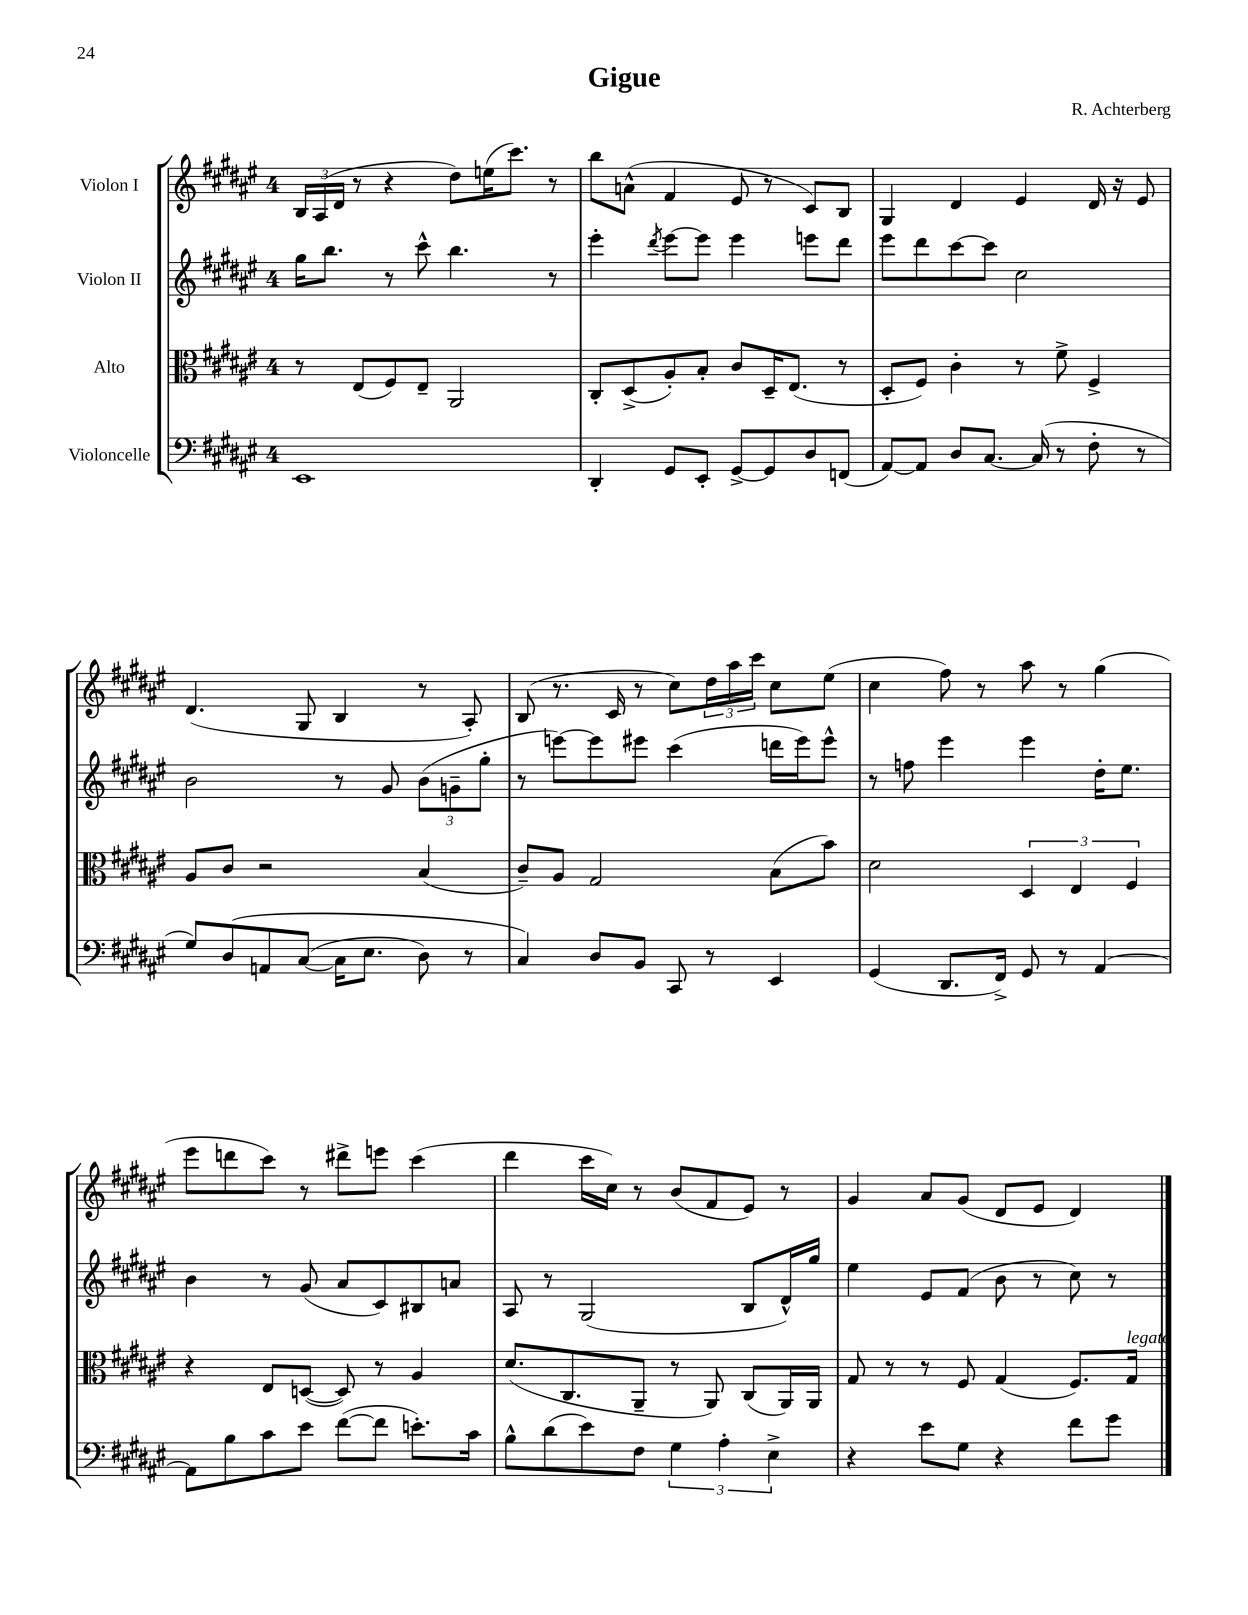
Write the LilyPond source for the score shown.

\header { title = "Gigue" composer = "R. Achterberg" }
<<
\new StaffGroup <<
\new Staff = "s0" \with { instrumentName = "Violon I" } {
    \clef treble \key fis \major \once \override Staff.TimeSignature.style = #'single-digit \time 4/4
    \tuplet 3/2 { b16 ais16( dis'16 } r8 r4 dis''8) e''16( cis'''8.) r8 |
    b''8 a'8-^( fis'4 eis'8 r8 cis'8) b8 |
    gis4 dis'4 eis'4 dis'16 r16 eis'8 |
    dis'4.( gis8 b4 r8 ais8-.) |
    b8( r8. cis'16 r8 cis''8) \tuplet 3/2 { dis''16 ais''16 cis'''16 } cis''8 eis''8( |
    cis''4 fis''8) r8 ais''8 r8 gis''4( |
    eis'''8 d'''8 cis'''8) r8 dis'''8-> e'''8 cis'''4( |
    dis'''4 cis'''16 cis''16) r8 b'8( fis'8 eis'8) r8 |
    gis'4 ais'8 gis'8( dis'8 eis'8 dis'4) \bar "|." |
}
\new Staff = "s1" \with { instrumentName = "Violon II" } {
    \clef treble \key fis \major \once \override Staff.TimeSignature.style = #'single-digit \time 4/4
    gis''16 b''8. r8 cis'''8-^ b''4. r8 |
    eis'''4-. \acciaccatura { dis'''8 } eis'''8~ eis'''8 eis'''4 e'''8 dis'''8 |
    eis'''8 dis'''8 cis'''8~ cis'''8 cis''2 |
    b'2 r8 gis'8 \tuplet 3/2 { b'8( g'8-- gis''8-. } |
    r8 e'''8~) e'''8 eis'''8 cis'''4( d'''16 eis'''16) eis'''8-^ |
    r8 f''8 eis'''4 eis'''4 dis''16-. eis''8. |
    b'4 r8 gis'8( ais'8 cis'8) bis8 a'8 |
    ais8 r8 gis2( b8 dis'16-^) gis''16 |
    eis''4 eis'8 fis'8( b'8 r8 cis''8) r8 \bar "|." |
}
\new Staff = "s2" \with { instrumentName = "Alto" } {
    \clef alto \key fis \major \once \override Staff.TimeSignature.style = #'single-digit \time 4/4
    r8 eis8( fis8) eis8-- ais,2 |
    cis8-. dis8->( ais8-.) b8-. cis'8 dis16-- eis8.( r8 |
    dis8-. fis8) cis'4-. r8 fis'8-> fis4-> |
    ais8 cis'8 r2 b4( |
    cis'8--) ais8 gis2 b8( b'8) |
    dis'2 \tuplet 3/2 { dis4 eis4 fis4 } |
    r4 eis8 d8~( d8) r8 ais4 |
    dis'8.( cis8. ais,8-- r8 ais,8) cis8( ais,16) ais,16 |
    gis8 r8 r8 fis8 gis4( fis8.) gis16^\markup { \italic "legato" } \bar "|." |
}
\new Staff = "s3" \with { instrumentName = "Violoncelle" } {
    \clef bass \key fis \major \once \override Staff.TimeSignature.style = #'single-digit \time 4/4
    eis,1 |
    dis,4-. gis,8 eis,8-. gis,8~-> gis,8 dis8 f,8( |
    ais,8~) ais,8 dis8 cis8.~ cis16( r8 fis8-. r8 |
    gis8) dis8\( a,8 cis8~( cis16 eis8. dis8) r8 |
    cis4\) dis8 b,8 cis,8 r8 eis,4 |
    gis,4( dis,8. fis,16->) gis,8 r8 ais,4~ |
    ais,8 b8 cis'8 eis'8 fis'8~( fis'8 e'8.-.) cis'16 |
    b8-^ dis'8( eis'8) fis8 \tuplet 3/2 { gis4 ais4-. eis4-> } |
    r4 eis'8 gis8 r4 fis'8 gis'8 \bar "|." |
}
>>
>>
\layout { \context { \Score \remove "Bar_number_engraver" } }
